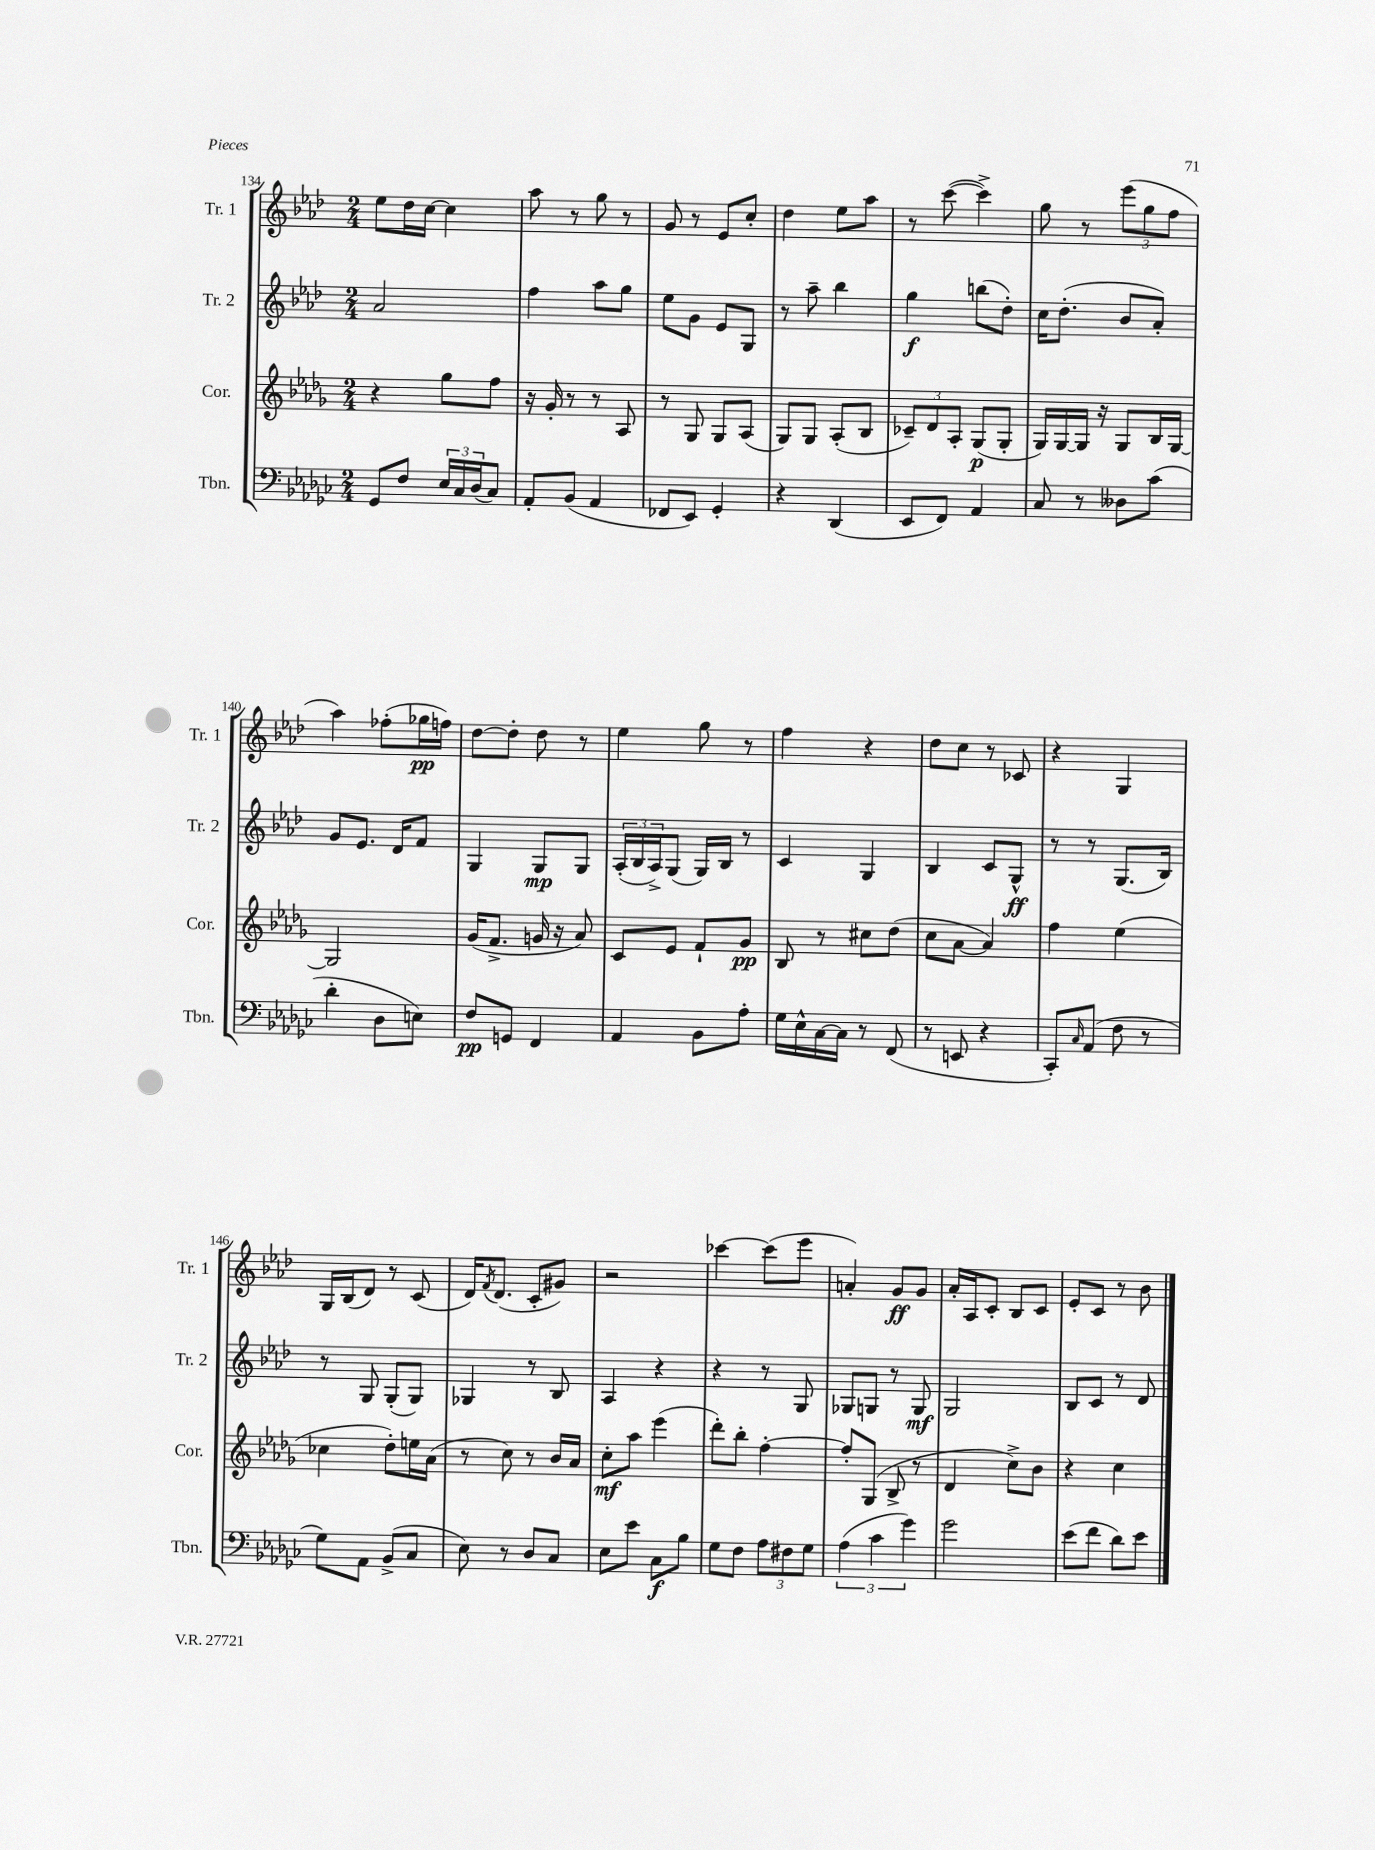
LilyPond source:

<<
\new StaffGroup <<
\new Staff = "s0" \with { instrumentName = "Tr. 1" shortInstrumentName = "Tr. 1" } {
    \clef treble \key aes \major \numericTimeSignature \time 2/4
    ees''8 des''16 c''16~ c''4 |
    aes''8 r8 g''8 r8 |
    g'8 r8 ees'8 c''8-. |
    des''4 ees''8 aes''8 |
    r8 c'''8~( c'''4->) |
    g''8 r8 \tuplet 3/2 { ees'''8( g''8 f''8 } |
    aes''4) fes''8-.( ges''16\pp f''16) |
    des''8~ des''8-. des''8 r8 |
    ees''4 g''8 r8 |
    f''4 r4 |
    des''8 c''8 r8 ces'8 |
    r4 g4 |
    g16 bes16( des'8) r8 c'8( |
    des'16) \acciaccatura { f'8 } des'8.( c'8-. gis'8) |
    r2 |
    ces'''4~ ces'''8( ees'''8 |
    a'4-.) g'8\ff g'8 |
    aes'16-. aes16 c'8-. bes8 c'8 |
    ees'8-. c'8 r8 bes'8 \bar "|." |
}
\new Staff = "s1" \with { instrumentName = "Tr. 2" shortInstrumentName = "Tr. 2" } {
    \clef treble \key aes \major \numericTimeSignature \time 2/4
    aes'2 |
    f''4 aes''8 g''8 |
    ees''8 g'8 ees'8 g8 |
    r8 aes''8-- bes''4 |
    g''4\f b''8( des''8-.) |
    c''16 des''8.-.( bes'8 aes'8-.) |
    g'8 ees'8. des'16 f'8 |
    g4 g8\mp g8 |
    \tuplet 3/2 { aes16-.( bes16 aes16->) } g8( g16) bes16 r8 |
    c'4 g4 |
    bes4 c'8 g8-^\ff |
    r8 r8 g8.( bes16) |
    r8 g8 g8-.( g8) |
    ges4 r8 bes8 |
    aes4 r4 |
    r4 r8 g8 |
    ges8 g8 r8 g8\mf |
    g2 |
    bes8 c'8 r8 des'8 \bar "|." |
}
\new Staff = "s2" \with { instrumentName = "Cor." shortInstrumentName = "Cor." } {
    \clef treble \key des \major \numericTimeSignature \time 2/4
    r4 ges''8 f''8 |
    r16 ges'16-. r8 r8 aes8 |
    r8 ges8 ges8 aes8( |
    ges8) ges8 aes8-.( bes8 |
    \tuplet 3/2 { ces'8--) des'8 aes8-. } ges8\p( ges8-. |
    ges16) ges16~ ges16 r16 ges8 bes16 ges16~ |
    ges2 |
    ges'16( f'8.-> g'16 r16 aes'8) |
    c'8 ees'8 f'8-! ges'8\pp |
    bes8 r8 cis''8 des''8( |
    c''8 aes'8~ aes'4) |
    f''4 ees''4( |
    ces''4 des''8-.) e''16 aes'16( |
    r8 c''8) r8 bes'16 aes'16 |
    c''8-.\mf aes''8 ees'''4( |
    des'''8-.) bes''8-. f''4~-. |
    f''8-. ges8( bes8-> r8 |
    des'4 c''8->) bes'8 |
    r4 c''4 \bar "|." |
}
\new Staff = "s3" \with { instrumentName = "Tbn." shortInstrumentName = "Tbn." } {
    \clef bass \key ges \major \numericTimeSignature \time 2/4
    ges,8 f8 \tuplet 3/2 { ees16 ces16 des16( } ces8) |
    aes,8-. bes,8( aes,4 |
    fes,8 ees,8) ges,4-. |
    r4 des,4( |
    ees,8 f,8) aes,4 |
    ces8 r8 deses8 ces'8( |
    des'4-. des8 e8) |
    f8\pp g,8 f,4 |
    aes,4 bes,8 aes8-. |
    ges16 ees16-^ ces16~ ces16 r8 f,8( |
    r8 e,8 r4 |
    ces,8-.) \grace { ces16 } aes,8( f8 r8 |
    ges8) aes,8 bes,8->( ces8 |
    ees8) r8 des8 ces8 |
    ees8 ees'8 ces8\f bes8 |
    ges8 f8 \tuplet 3/2 { aes8 fis8 ges8 } |
    \tuplet 3/2 { aes4( ces'4 ges'4) } |
    ges'2 |
    ees'8( f'8 des'8) ees'8 \bar "|." |
}
>>
>>
\layout { \context { \Score currentBarNumber = #134 } }
